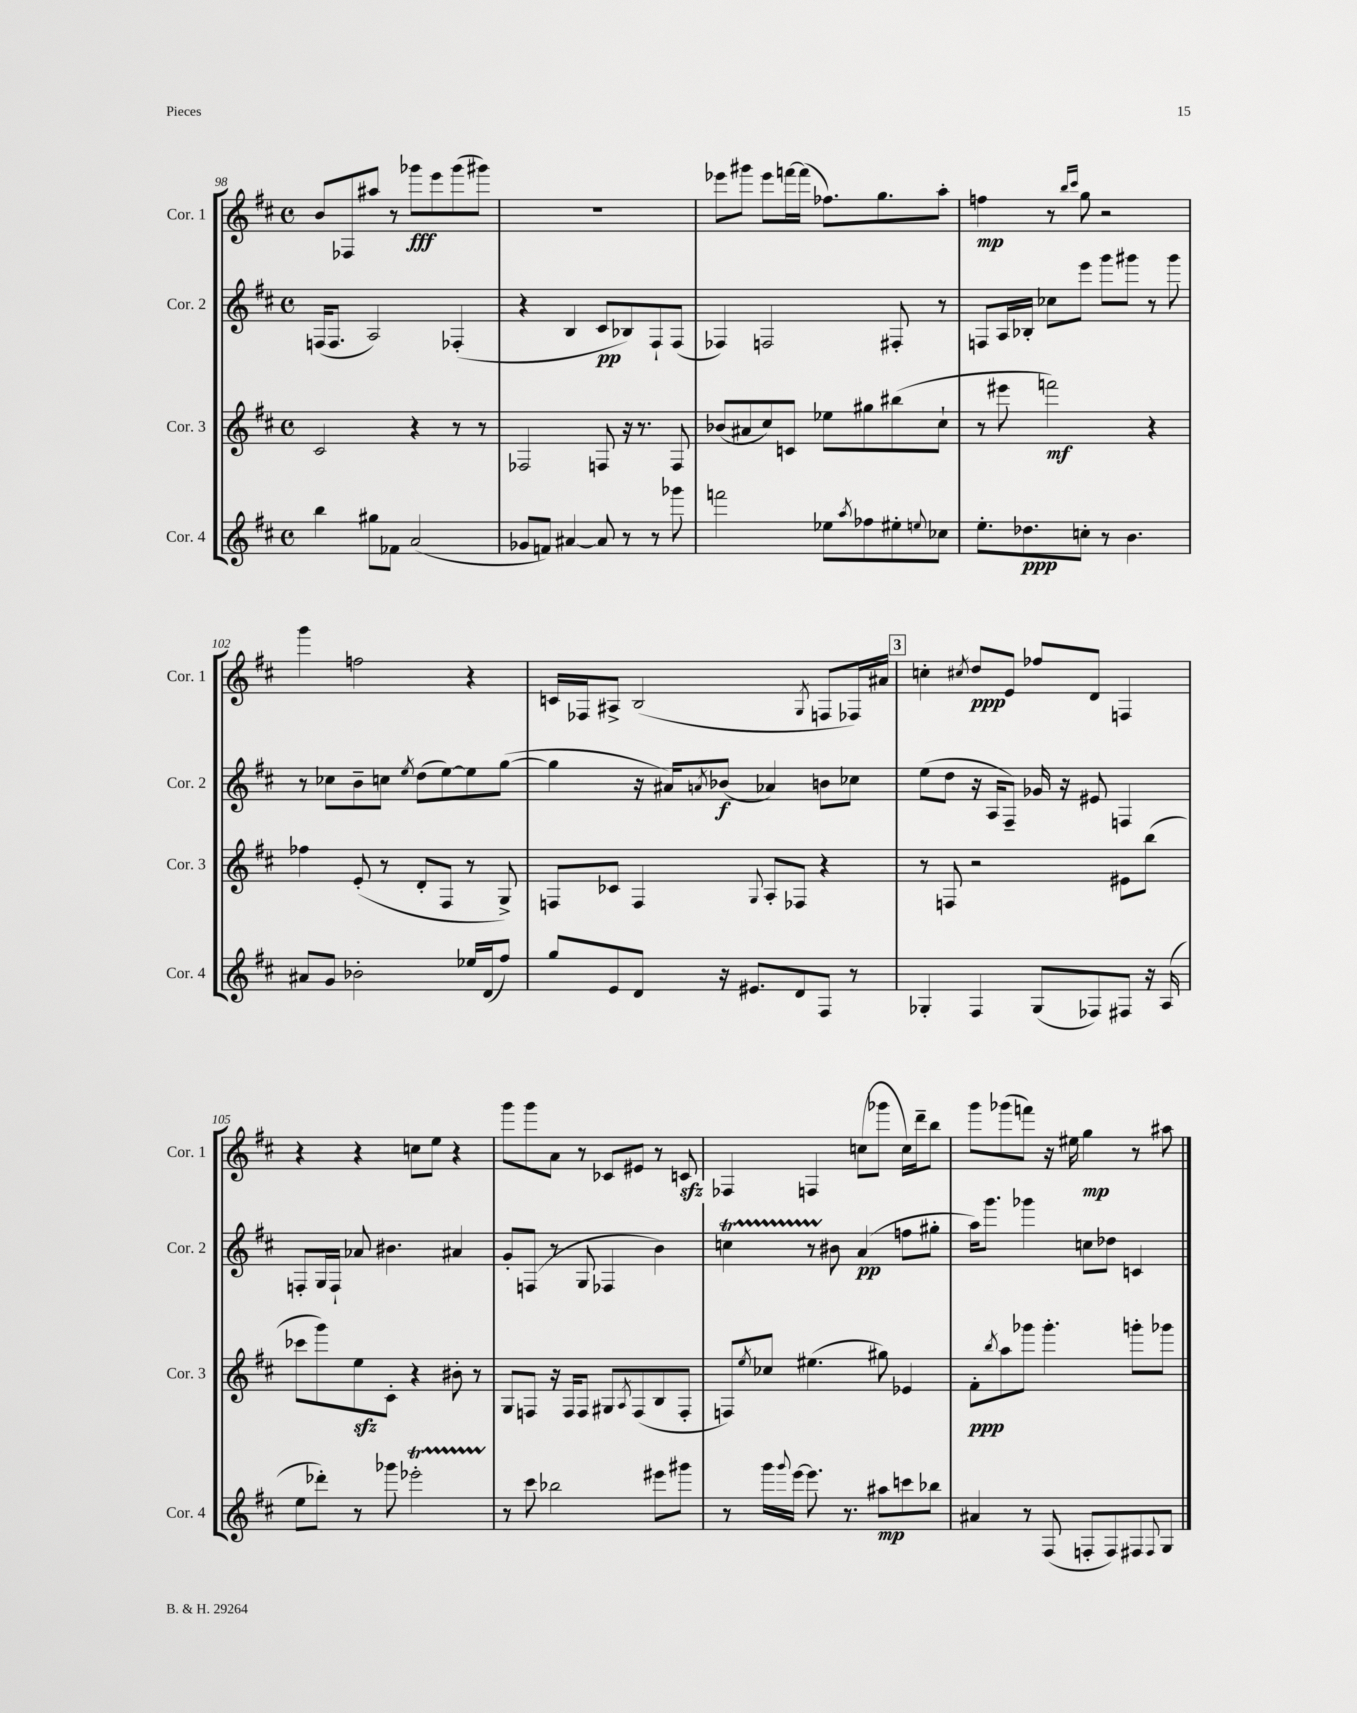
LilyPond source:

<<
\new StaffGroup <<
\new Staff = "s0" \with { instrumentName = "Cor. 1" shortInstrumentName = "Cor. 1" } {
    \clef treble \key d \major \defaultTimeSignature \time 4/4
    b'8 fes8 ais''8 r8 ges'''8\fff e'''8 ges'''8( gis'''8) |
    R1 |
    ees'''8 gis'''8 ees'''8 f'''16~ f'''16( fes''8.) g''8. a''8-. |
    f''4\mp r8 \grace { b''16 cis'''16 } g''8 r2 |
    g'''4 f''2 r4 |
    c'16 fes16 ais8-> b2( \acciaccatura { g8 } f8 fes16) ais'16 |
    \mark \markup { \box "3" } c''4-. \acciaccatura { cis''8 } d''8\ppp e'8 fes''8 d'8 f4 |
    r4 r4 c''8 e''8 r4 |
    g'''8 g'''8 a'8 r8 ces'8 eis'8 r8 c'8\sfz |
    fes4 f4 c''8( ges'''8 c''16) d'''16-- b''8 |
    g'''8 ges'''8( f'''8) r16 eis''16 g''4\mp r8 ais''8 \bar "|." |
}
\new Staff = "s1" \with { instrumentName = "Cor. 2" shortInstrumentName = "Cor. 2" } {
    \clef treble \key d \major \defaultTimeSignature \time 4/4
    f16( f8. a2) fes4-.( |
    r4 b4 cis'8\pp bes8) fis8-! fis8( |
    fes4) f2 fis8-. r8 |
    f8 a16 bes16-. ces''8 e'''8 g'''8 gis'''8 r8 gis'''8 |
    r8 ces''8 b'8-- c''8 \acciaccatura { e''8 } d''8( e''8~) e''8 g''8~( |
    g''4 r16 ais'16) \acciaccatura { a'8 } bes'8\f( aes'4) b'8 ces''8 |
    \mark \markup { \box "3" } e''8( d''8 r16 a16 fis8--) ges'16 r16 eis'8 f4 |
    f8-. g16 f16-! aes'8 bis'4. ais'4 |
    g'8-. f8( r8 g8 fes4 b'4) |
    c''4\startTrillSpan r8 bis'8\stopTrillSpan a'4\pp( f''8 gis''8-. |
    a''16) g'''8. ges'''4 c''8 des''8 c'4 \bar "|." |
}
\new Staff = "s2" \with { instrumentName = "Cor. 3" shortInstrumentName = "Cor. 3" } {
    \clef treble \key d \major \defaultTimeSignature \time 4/4
    cis'2 r4 r8 r8 |
    fes2 f8 r16 r8. f8 |
    bes'8( ais'8 cis''8) c'8 ees''8 gis''8 bis''8( cis''8-! |
    r8 eis'''8 f'''2\mf) r4 |
    fes''4 e'8-.( r8 d'8-. fis8 r8 g8->) |
    f8 ces'8 f4 \appoggiatura { g8 } a8-. fes8 r4 |
    \mark \markup { \box "3" } r8 f8 r2 eis'8 b''8( |
    ces'''8 g'''8) e''8\sfz cis'8-. r4 bis'8-. r8 |
    g8 f8 r16 f16 f8 gis8 \acciaccatura { a8 } f8( b8 f8-. |
    f8) \acciaccatura { e''8 } ces''8 eis''4.( gis''8) ees'4 |
    fis'8-.\ppp \acciaccatura { b''8 } a''8 ges'''8 ges'''4.-. g'''8-. ges'''8 \bar "|." |
}
\new Staff = "s3" \with { instrumentName = "Cor. 4" shortInstrumentName = "Cor. 4" } {
    \clef treble \key d \major \defaultTimeSignature \time 4/4
    b''4 gis''8 fes'8 a'2( |
    ges'8 f'8) ais'4~ ais'8 r8 r8 ges'''8 |
    f'''2 ees''8 \acciaccatura { a''8 } fes''8 eis''8-. \appoggiatura { e''8 } ces''8 |
    e''8.-. des''8.\ppp c''8-. r8 b'4. |
    ais'8 g'8 bes'2-. ees''16 d'16( fis''8) |
    g''8 e'8 d'8 r16 eis'8. d'8 fis8 r8 |
    \mark \markup { \box "3" } ges4-. fis4 ges8( fes8) fis8 r16 a16( |
    e''8 des'''8-.) r8 ges'''8 ees'''2-.\startTrillSpan |
    r8\stopTrillSpan cis'''8 bes''2 eis'''8 gis'''8 |
    r8 g'''16 \appoggiatura { g'''8 } e'''16~ e'''8. r8. ais''8\mp c'''8 bes''8 |
    ais'4 r8 fis8( f8-. f8) fis8 \appoggiatura { fis8 } g8 \bar "|." |
}
>>
>>
\layout { \context { \Score currentBarNumber = #98 } }
